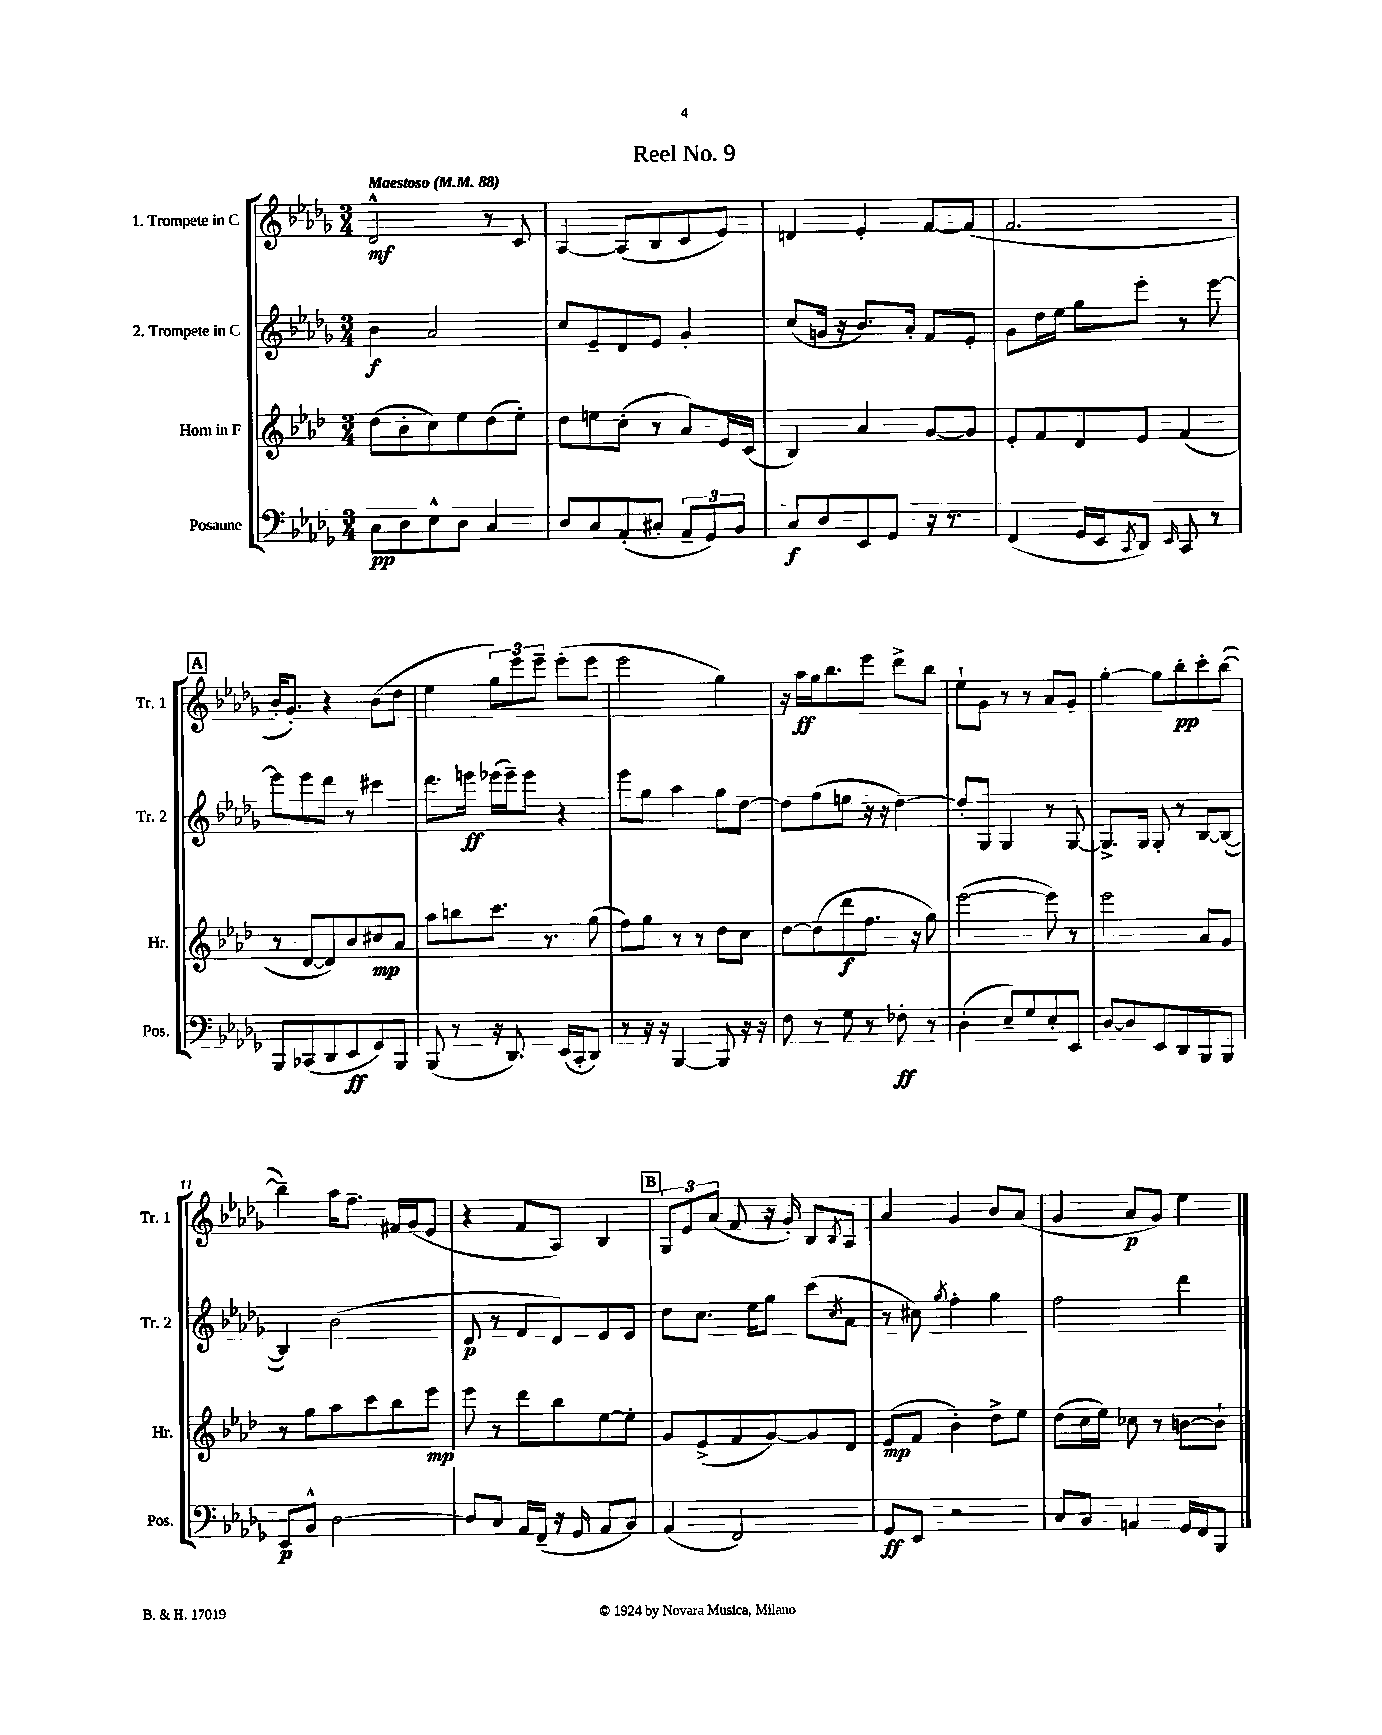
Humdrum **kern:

**kern	**kern	**kern	**kern
*staff4	*staff3	*staff2	*staff1
*clefF4	*clefG2	*clefG2	*clefG2
*k[b-e-a-d-g-]	*k[b-e-a-d-]	*k[b-e-a-d-g-]	*k[b-e-a-d-g-]
*M3/4	*M3/4	*M3/4	*M3/4
*MM88	*MM88	*MM88	*MM88
8C	(8dd-	4b-	2d-^^
8D-	8b-'	.	.
8E-^^	8cc)	2a-	.
8D-	8ee-	.	.
4C	(8dd-	.	8r
.	8ee-')	.	8c
=	=	=	=
8D-	8dd-	8cc	[4A-
8C	8ee	8e-~	.
(8AA-'	(8cc'	8d-	(8A-]
8C#'	8r	8e-	8B-
12AA-~	8a-)	4g-'	8c
12GG-)	.	.	.
.	16e-	.	8e-)
12BB-	.	.	.
.	(16c	.	.
=	=	=	=
8C	4B-)	(8cc	4d
8D-	.	16g	.
.	.	16r	.
8EE-	4a-	8.b-)	4e-'
8GG-	.	.	.
.	.	16a-'	.
16r	[8g	8f	[8f
8.r	.	.	.
.	8g]	8e-'	(8f]
=	=	=	=
(4FF	8e-'	8g-	2.f
.	8f	16dd-	.
.	.	16ee-	.
16GG-	8d-	8gg-	.
16EE-	.	.	.
8qCC	.	.	.
8DD-)	8e-	8eee-'	.
16qqEE-	.	.	.
8CC	(4f	8r	.
8r	.	[8eee-	.
=	=	=	=
8BBB-	8r	8eee-]	16b-'
.	.	.	8.g-')
(8CC-	[8d-	8eee-	.
8DD-	8d-])	8ddd-	4r
8EE-	8b-	8r	.
8GG-)	8cc#	4ccc#	(8b-
8BBB-	8a-	.	8dd-
=	=	=	=
(8BBB-	8aa-	8.ddd-	4ee-
8r	8bb	.	.
.	.	16eee	.
16r	8.ccc	(16eee-	12gg-)
8.DD-)	.	16eee-~)	.
.	.	.	12eee-
.	.	8eee-	.
.	.	.	12eee-~
.	8.r	.	.
(16EE-	.	4r	(8eee-'
16CC'	.	.	.
8DD-)	(8gg	.	8eee-
=	=	=	=
8r	8ff)	8eee-	2eee-
16r	8gg	8gg-	.
16r	.	.	.
[4BBB-	8r	4aa-	.
.	8r	.	.
8BBB-]	8dd-	8gg-	4gg-)
16r	8cc	[8dd-	.
16r	.	.	.
=	=	=	=
8F	[8dd-	8dd-]	16r
.	.	.	16aa-
8r	(8dd-]	(8ff	16gg-
.	.	.	8.bb-
8G-	8ddd-	8ee	.
8r	8.ff	16r	8eee-
.	.	16r	.
8F-'	.	[4dd-)	8ddd-^
.	16r	.	.
8r	8gg)	.	8bb-
=	=	=	=
(4D-'	([2eee-	8dd-']	8ee-`
.	.	8G-	8g-
8E-~)	.	4G-	8r
8G-	.	.	8r
8E-'	8eee-])	8r	8a-
8EE-	8r	[8G-	8g-
=	=	=	=
[8D-	2eee-	8.G-^]	[4gg-'
8D-]	.	.	.
.	.	16G-	.
8EE-	.	8G-'	8gg-]
8DD-	.	8r	8bb-'
8BBB-	8a-	[8B-	8ccc'
8BBB-	8g	(8B-_	([8bb-
=	=	=	=
8EE-	8r	4B-])	4bb-~])
8BB-^^	8gg	.	.
[2D-	8aa-	(2b-	16aa-
.	.	.	8.ff~
.	8ccc	.	.
.	8bb-	.	16f#
.	.	.	(16g-
.	8eee-	.	8e-
=	=	=	=
8D-]	8eee-	8d-	4r
8C	8r	8r	.
16AA-	8ddd-	8f	8f
(16FF~	.	.	.
16r	8bb-	8d-)	8A-)
16GG-	.	.	.
8AA-	[8ee-	8e-	4B-
8BB-)	8ee-']	8e-	.
=	=	=	=
(4AA-	8g	8dd-	12G-
.	.	.	12e-
.	(8e-^	8.cc	.
.	.	.	(12a-
2FF)	8f	.	8f
.	.	16ee-	.
.	[8g)	8gg-	16r
.	.	.	16g-')
.	8g]	(8ccc	8B-
.	.	8qcc	8qB-
.	8d-	8a-	8A-
=	=	=	=
8GG-	(8e-	8r	4a-
8EE-	8f	8cc#)	.
.	.	8qgg-	.
2r	4b-')	4ff'	4g-
.	8dd-^	4gg-	8b-
.	8ee-	.	(8a-
=	=	=	=
8C	(8dd-	2ff	4g-
8BB-	16cc	.	.
.	16ee-)	.	.
4AA	8cc-	.	8a-
.	8r	.	8g-)
16GG-	[8b	4ddd-	4ee-
16FF	.	.	.
8BBB-	8b`]	.	.
==	==	==	==
*-	*-	*-	*-
